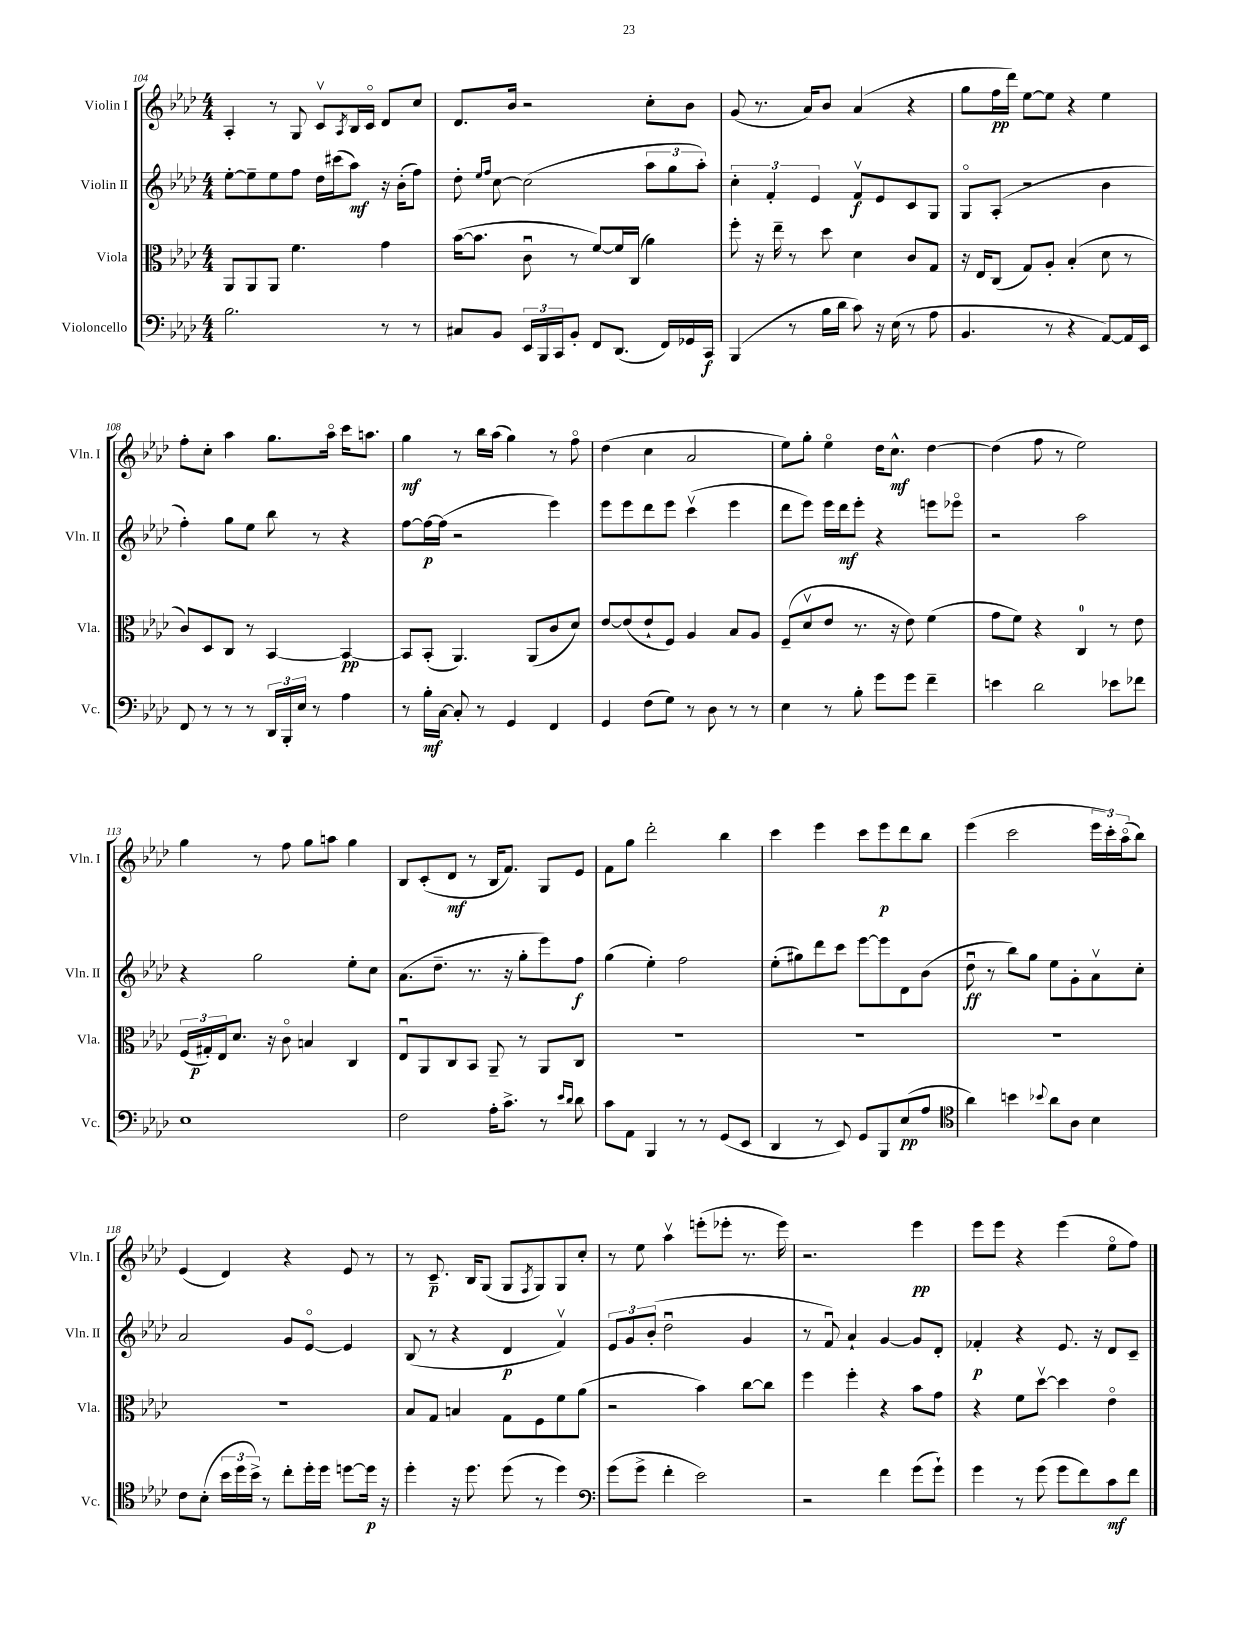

**kern	**dynam	**kern	**dynam	**kern	**dynam	**kern	**dynam
*part4	*part4	*part3	*part3	*part2	*part2	*part1	*part1
*staff4	*staff4	*staff3	*staff3	*staff2	*staff2	*staff1	*staff1
*I"Violoncello	*	*I"Viola	*	*I"Violin II	*	*I"Violin I	*
*I'Vc.	*	*I'Vla.	*	*I'Vln. II	*	*I'Vln. I	*
*clefF4	*	*clefC3	*	*clefG2	*	*clefG2	*
*k[b-e-a-d-]	*	*k[b-e-a-d-]	*	*k[b-e-a-d-]	*	*k[b-e-a-d-]	*
*M4/4	*	*M4/4	*	*M4/4	*	*M4/4	*
=104	=104	=104	=104	=104	=104	=104	=104
2.B-\	.	8AA-/L	.	[8ee-'\L	.	4A-'/	.
.	.	8AA-/	.	8ee-~\]	.	.	.
.	.	8AA-/J	.	8ee-\	.	8r	.
.	.	4.f\	.	8ff\J	.	8G/	.
.	.	.	.	16dd-\LL	.	8cv/L	.
.	.	.	.	(16ccc#X\J	.	.	.
.	.	.	.	.	.	8qA-/	.
.	.	.	.	8aa-\J)	mf	16B-/L	.
.	.	.	.	.	.	16c/JJ	.
8r	.	4g\	.	16r	.	8d-/L	.
.	.	.	.	(16b-'\KL	.	.	.
8r	.	.	.	8ff\J)	.	8cc/J	.
=105	=105	=105	=105	=105	=105	=105	=105
8C#X/L	.	([16b-\KL	.	8dd-'\	.	8.d-/L	.
.	.	8.b-\J]	.	.	.	.	.
.	.	.	.	16qqee-/LL	.	.	.
.	.	.	.	16qqff/JJ	.	.	.
8BB-/J	.	.	.	[8cc\	.	.	.
.	.	.	.	.	.	16b-/Jk	.
24EE-/LL	.	8cu\	.	(2cc\]	.	2r	.
24BBB-/	.	.	.	.	.	.	.
24CC/J	.	.	.	.	.	.	.
8BB-'/J	.	8r	.	.	.	.	.
8FF/L	.	[8f/L)	.	.	.	.	.
(8.DD-/J	.	16f/L]	.	.	.	.	.
.	.	(16C/JJ	.	.	.	.	.
.	.	4a-\)	.	12aa-\L	.	8cc'\L	.
16FF/LL)	.	.	.	.	.	.	.
.	.	.	.	12gg\	.	.	.
16GG-X/	.	.	.	.	.	8b-\J	.
.	.	.	.	12aa-'\J)	.	.	.
16CC/JJ	f	.	.	.	.	.	.
=106	=106	=106	=106	=106	=106	=106	=106
(4BBB-/	.	8ff'\	.	6cc'\	.	(8g/	.
.	.	16r	.	.	.	8.r	.
.	.	.	.	6f'/	.	.	.
.	.	16ee-~\	.	.	.	.	.
8r	.	8r	.	.	.	.	.
.	.	.	.	.	.	16a-/KL)	.
.	.	.	.	6e-/	.	.	.
16B-\LL	.	8dd-\	.	.	.	8b-/J	.
16d-\JJ	.	.	.	.	.	.	.
8c\)	.	4d-\	.	8fv/L	f	(4a-/	.
16r	.	.	.	8e-/	.	.	.
(16E-\	.	.	.	.	.	.	.
8r	.	8c/L	.	8c/	.	4r	.
8A-\	.	8G/J	.	8G/J	.	.	.
=107	=107	=107	=107	=107	=107	=107	=107
4.BB-/	.	16r	.	8G/L	.	8gg\L	.
.	.	16E-/KL	.	.	.	.	.
.	.	(8C/J	.	(8A-'/J	.	16ff\L	pp
.	.	.	.	.	.	16ddd-\JJ)	.
.	.	8G/L)	.	2r	.	[8ee-\L	.
8r	.	8A-'/J	.	.	.	8ee-\J]	.
4r	.	(4B-'/	.	.	.	4r	.
[8AA-/L)	.	8d-\	.	4b-\	.	4ee-\	.
16AA-/L]	.	8r	.	.	.	.	.
16EE-/JJ	.	.	.	.	.	.	.
!!LO:LB:g=z
=108	=108	=108	=108	=108	=108	=108	=108
8FF/	.	8c/L)	.	4ff'\)	.	8ff'\L	.
8r	.	8D-/	.	.	.	8cc'\J	.
8r	.	8C/J	.	8gg\L	.	4aa-\	.
8r	.	8r	.	8ee-\J	.	.	.
24DD-/LL	.	[4BB-/	.	8bb-\	.	8.gg\L	.
24BBB-'/	.	.	.	.	.	.	.
24E-/JJ	.	.	.	.	.	.	.
8r	.	.	.	8r	.	.	.
.	.	.	.	.	.	16aa-\Jk	.
4A-\	.	4BB-/_	pp	4r	.	16ccc\KL	.
.	.	.	.	.	.	8.aan\J	.
=109	=109	=109	=109	=109	=109	=109	=109
8r	.	8BB-/L]	.	[8ff\L	.	4gg\	mf
16B-'\LL	mf	(8BB-'/J	.	16ff\L_	p	.	.
[16C\JJ	.	.	.	(16ff\JJ]	.	.	.
8C'/]	.	4.AA-/)	.	2r	.	8r	.
8r	.	.	.	.	.	16bb-\LL	.
.	.	.	.	.	.	(16aa-\JJ	.
4GG/	.	.	.	.	.	4gg\)	.
.	.	(8AA-/L	.	.	.	.	.
4FF/	.	8c/	.	4eee-\)	.	8r	.
.	.	8d-/J)	.	.	.	8ff\	.
=110	=110	=110	=110	=110	=110	=110	=110
4GG/	.	[8e-/L	.	8eee-\L	.	(4dd-\	.
.	.	(8e-/]	.	8eee-\	.	.	.
(8F\L	.	8e-`/	.	8ddd-\	.	4cc\	.
8G\J)	.	8F/J)	.	8eee-\J	.	.	.
8r	.	4A-/	.	(4cccv\	.	2a-/	.
8D-\	.	.	.	.	.	.	.
8r	.	8B-/L	.	4eee-\	.	.	.
8r	.	8A-/J	.	.	.	.	.
=111	=111	=111	=111	=111	=111	=111	=111
4E-\	.	(8F~/L	.	8ddd-\L	.	8ee-\L)	.
.	.	8d-v/	.	8eee-\J)	.	8gg'\J	.
8r	.	8e-/J	.	16eee-\LL	.	4ee-\	.
.	.	.	.	16ddd-\J	mf	.	.
8B-'\	.	8.r	.	8eee-'\J	.	.	.
8g\L	.	.	.	4r	.	16dd-\KL	.
.	.	16r	.	.	.	8.cc^^\J	mf
8g\J	.	8e-\)	.	.	.	.	.
4f~\	.	(4f\	.	8eeen\L	.	[4dd-\	.
.	.	.	.	8eee-X\J	.	.	.
=112	=112	=112	=112	=112	=112	=112	=112
4en\	.	8g\L	.	2r	.	(4dd-\]	.
.	.	8f\J)	.	.	.	.	.
2d-\	.	4r	.	.	.	8ff\	.
.	.	.	.	.	.	8r	.
.	.	4C/	.	2aa-\	.	2ee-\)	.
8e-X\L	.	8r	.	.	.	.	.
8f-X\J	.	8e-\	.	.	.	.	.
!!LO:LB:g=z
=113	=113	=113	=113	=113	=113	=113	=113
1E-	.	(24F/LL	.	4r	.	4gg\	.
.	.	24G#X'/)	p	.	.	.	.
.	.	24E-/J	.	.	.	.	.
.	.	8.d-/J	.	.	.	.	.
.	.	.	.	2gg\	.	8r	.
.	.	16r	.	.	.	.	.
.	.	8c\	.	.	.	8ff\	.
.	.	4Bn/	.	.	.	8gg\L	.
.	.	.	.	.	.	8aan\J	.
.	.	4C/	.	8ee-'\L	.	4gg\	.
.	.	.	.	8cc\J	.	.	.
=114	=114	=114	=114	=114	=114	=114	=114
2F\	.	8E-u/L	.	(8.a-\L	.	8B-/L	.
.	.	8AA-/	.	.	.	(8c'/	.
.	.	.	.	8.dd-~\J	.	.	.
.	.	8C/	.	.	.	8d-/J	mf
.	.	8BB-/J	.	8.r	.	8r	.
16A-'\KL	.	8AA-~/	.	.	.	16B-/KL	.
8.c^\J	.	.	.	16r	.	8.f/J)	.
.	.	8r	.	8gg'\L	.	.	.
8r	.	8AA-/L	.	8eee-\)	.	8G/L	.
16qqe-/LL	.	.	.	.	.	.	.
16qqd-/JJ	.	.	.	.	.	.	.
8d-\	.	8C/J	.	8ff\J	f	8e-/J	.
=115	=115	=115	=115	=115	=115	=115	=115
8c\L	.	1r	.	(4gg\	.	8f\L	.
8AA-\J	.	.	.	.	.	8gg\J	.
4BBB-/	.	.	.	4ee-'\)	.	2ddd-'\	.
8r	.	.	.	2ff\	.	.	.
8r	.	.	.	.	.	.	.
(8GG/L	.	.	.	.	.	4bb-\	.
8EE-/J	.	.	.	.	.	.	.
=116	=116	=116	=116	=116	=116	=116	=116
4DD-/	.	1r	.	(8ee-'\L	.	4ccc\	.
.	.	.	.	8gg#X\)	.	.	.
8r	.	.	.	8ddd-\	.	4eee-\	.
8EE-/)	.	.	.	8ccc\J	.	.	.
8GG/L	.	.	.	[8eee-\L	.	8ccc\L	.
8BBB-/	.	.	.	8eee-\]	.	8eee-\	p
(8E-/	pp	.	.	8d-\	.	8ddd-\	.
8A-/J	.	.	.	(8b-\J	.	8bb-\J	.
=117	=117	=117	=117	=117	=117	=117	=117
*clefC4	*	*	*	*	*	*	*
4a-\)	.	1r	.	8dd-u\	ff	(4eee-\	.
.	.	.	.	8r	.	.	.
4bn\	.	.	.	8bb-\L)	.	2ccc\	.
.	.	.	.	8gg\J	.	.	.
8qqb-X/	.	.	.	.	.	.	.
8a-\L	.	.	.	8ee-\L	.	.	.
8A-\J	.	.	.	8g'\	.	.	.
4B-\	.	.	.	8a-v\	.	24eee-\LL	.
.	.	.	.	.	.	24ccc'\)	.
.	.	.	.	.	.	(24aa-\J	.
.	.	.	.	8cc'\J	.	8bb-\J)	.
!!LO:LB:g=z
=118	=118	=118	=118	=118	=118	=118	=118
8c\L	.	1r	.	2a-/	.	(4e-/	.
(8B-'\J	.	.	.	.	.	.	.
24b-\LL	.	.	.	.	.	4d-/)	.
24dd-\	.	.	.	.	.	.	.
24b-^\JJ)	.	.	.	.	.	.	.
8r	.	.	.	.	.	.	.
8cc'\L	.	.	.	8g/L	.	4r	.
16dd-'\L	.	.	.	[8e-/J	.	.	.
16dd-\JJ	.	.	.	.	.	.	.
[8ddn\L	.	.	.	4e-/]	.	8e-/	.
16dd\Jk]	p	.	.	.	.	8r	.
16r	.	.	.	.	.	.	.
=119	=119	=119	=119	=119	=119	=119	=119
4dd-'\	.	8B-/L	.	(8B-/	.	8r	.
.	.	8G/J	.	8r	.	8.c~/	p
16r	.	4Bn/	.	4r	.	.	.
8.dd-\	.	.	.	.	.	16B-/KL	.
.	.	.	.	.	.	(8G/J	.
(8dd-\	.	8G\L	.	4d-/	p	8G/L	.
.	.	.	.	.	.	8qF/	.
8r	.	8F\	.	.	.	8G/)	.
4dd-\)	.	8f\	.	4fv/)	.	8G/	.
.	.	(8a-\J	.	.	.	8cc'/J	.
=120	=120	=120	=120	=120	=120	=120	=120
*clefF4	*	*	*	*	*	*	*
(8g\L	.	2r	.	12e-/L	.	8r	.
.	.	.	.	12g/	.	.	.
8g^\J	.	.	.	.	.	8ee-\	.
.	.	.	.	(12b-'/J	.	.	.
4f'\	.	.	.	2dd-u\	.	4aa-v\	.
2e-\)	.	4b-\)	.	.	.	(8eeen'\L	.
.	.	.	.	.	.	8eee-X'\J	.
.	.	[8cc\L	.	4g/	.	8.r	.
.	.	8cc\J]	.	.	.	.	.
.	.	.	.	.	.	16eee-\)	.
=121	=121	=121	=121	=121	=121	=121	=121
2r	.	4ff\	.	8r	.	2.r	.
.	.	.	.	8fu/)	.	.	.
.	.	4ff'\	.	4a-`/	.	.	.
4f\	.	4r	.	[4g/	.	.	.
(8g\L	.	8b-\L	.	8g/L]	.	4eee-\	pp
8g`\J)	.	8g\J	.	8d-'/J	.	.	.
=122	=122	=122	=122	=122	=122	=122	=122
4g\	.	4r	.	4f-X'/	p	8eee-\L	.
.	.	.	.	.	.	8eee-\J	.
8r	.	8f\L	.	4r	.	4r	.
(8g\	.	[8dd-v\J	.	.	.	.	.
8g\L	.	4dd-\]	.	8.e-/	.	(4eee-\	.
8f\)	.	.	.	.	.	.	.
.	.	.	.	16r	.	.	.
8c\	mf	4e-\	.	8d-/L	.	8ee-\L	.
8f\J	.	.	.	8c~/J	.	8ff\J)	.
==	==	==	==	==	==	==	==
*-	*-	*-	*-	*-	*-	*-	*-
